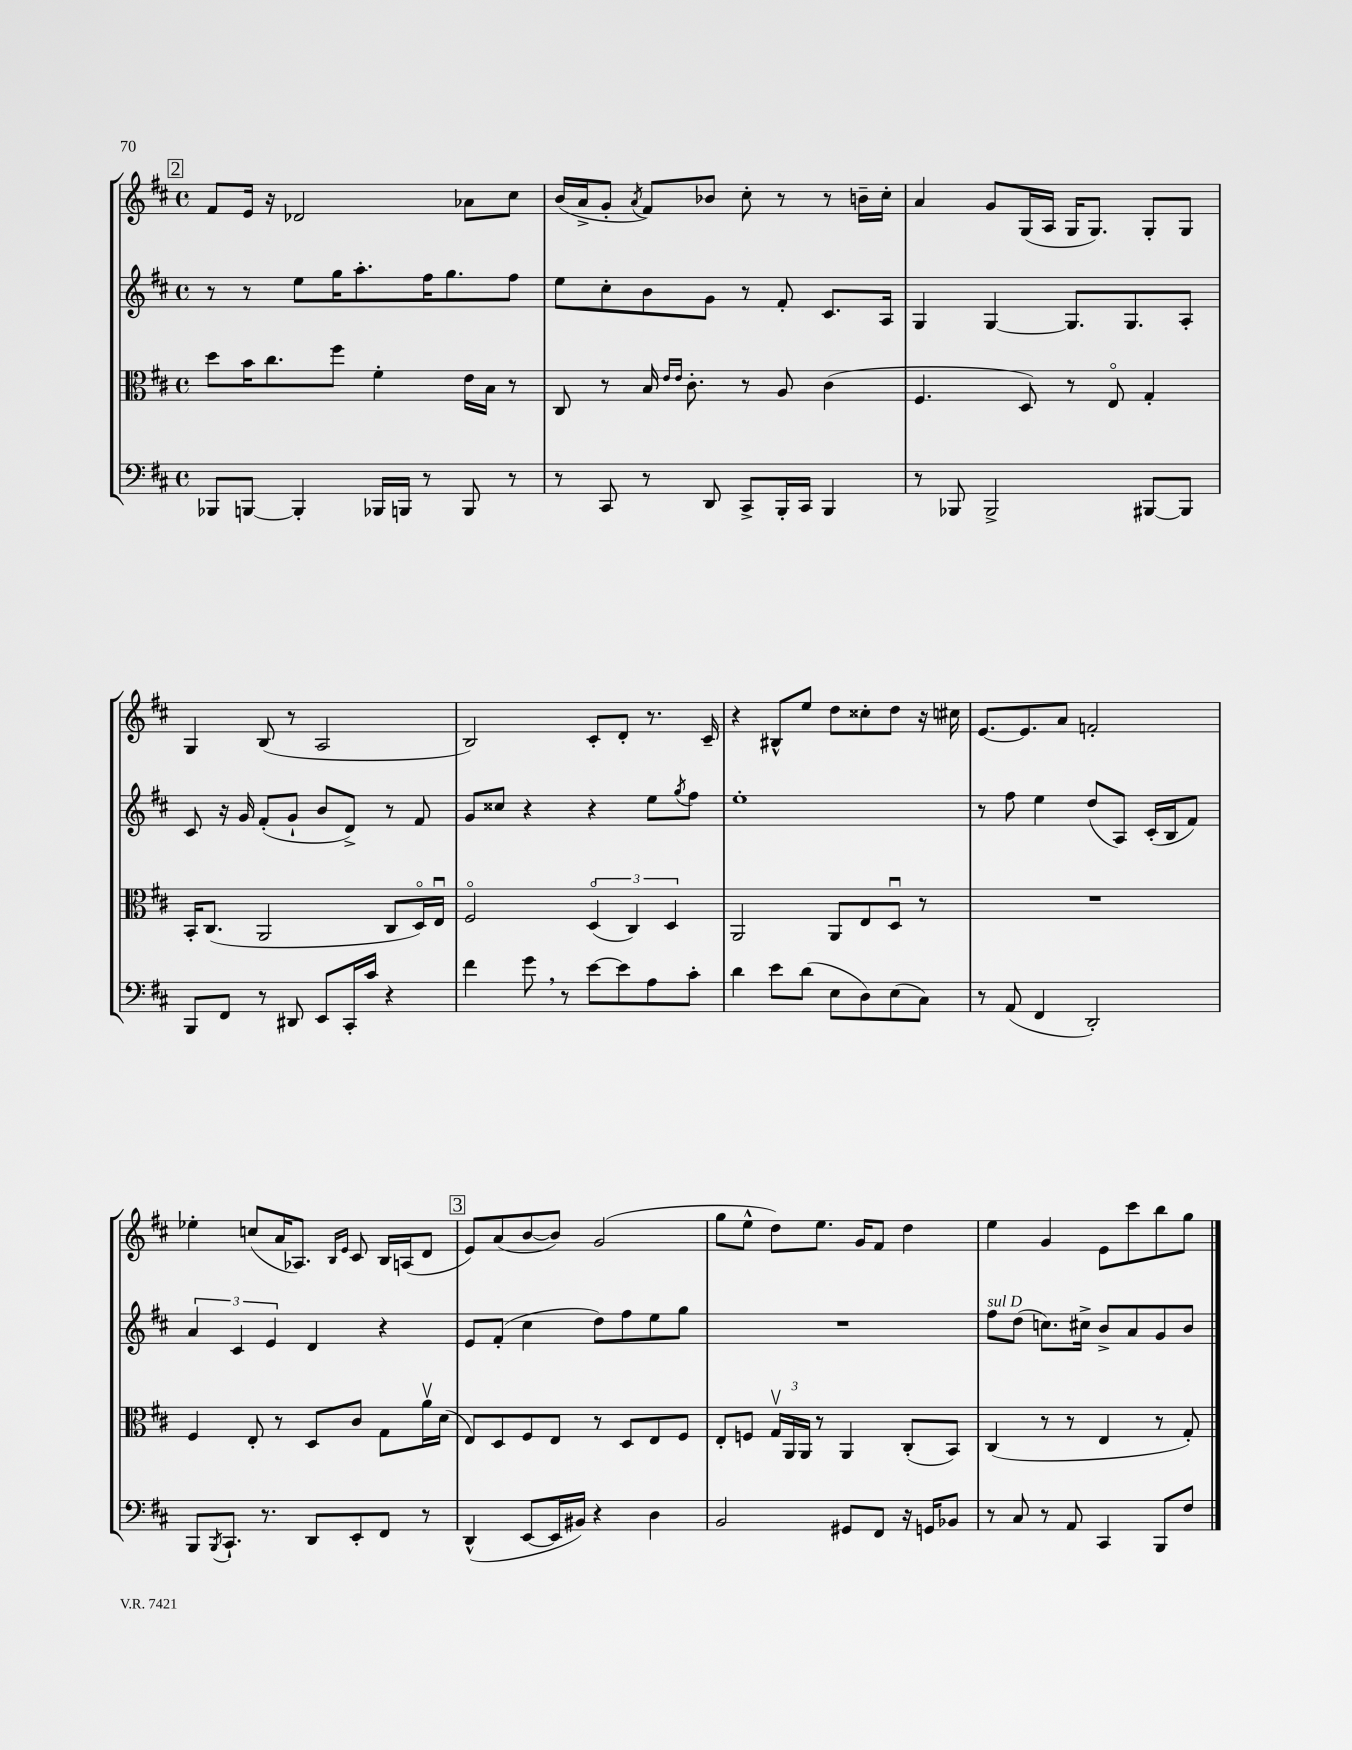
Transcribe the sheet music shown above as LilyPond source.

<<
\new StaffGroup <<
\new Staff = "s0" {
    \clef treble \key d \major \defaultTimeSignature \time 4/4
    \mark \markup { \box "2" } fis'8 e'16 r16 des'2 aes'8 cis''8 |
    b'16( a'16-> g'8-. \acciaccatura { a'8 } fis'8) bes'8 cis''8-. r8 r8 b'16-- cis''16-. |
    a'4 g'8 g16( a16 g16 g8.) g8-. g8 |
    g4 b8( r8 a2 |
    b2) cis'8-. d'8-. r8. cis'16-- |
    r4 bis8-^ e''8 d''8 cisis''8-. d''8 r16 cis''16 |
    e'8.~ e'8. a'8 f'2-. |
    ees''4-. c''8( a'16 aes8.) \grace { b16 e'16 } cis'8 b16 a16( d'8 |
    \mark \markup { \box "3" } e'8) a'8( b'8~ b'8) g'2( |
    g''8 e''8-^ d''8) e''8. g'16 fis'8 d''4 |
    e''4 g'4 e'8 cis'''8 b''8 g''8 \bar "|." |
}
\new Staff = "s1" {
    \clef treble \key d \major \defaultTimeSignature \time 4/4
    \mark \markup { \box "2" } r8 r8 e''8 g''16 a''8.-. fis''16 g''8. fis''8 |
    e''8 cis''8-. b'8 g'8 r8 fis'8-. cis'8. a16 |
    g4 g4~ g8. g8. a8-. |
    cis'8 r16 g'16 fis'8-.( g'8-! b'8 d'8->) r8 fis'8 |
    g'8 cisis''8 r4 r4 e''8 \acciaccatura { g''8 } fis''8 |
    e''1-. |
    r8 fis''8 e''4 d''8( a8) cis'16-.( b16 fis'8) |
    \tuplet 3/2 { a'4 cis'4 e'4 } d'4 r4 |
    \mark \markup { \box "3" } e'8 fis'8-.( cis''4 d''8) fis''8 e''8 g''8 |
    R1 |
    fis''8^\markup { \italic "sul D" } d''8( c''8.) cis''16-> b'8-> a'8 g'8 b'8 \bar "|." |
}
\new Staff = "s2" {
    \clef alto \key d \major \defaultTimeSignature \time 4/4
    \mark \markup { \box "2" } d''8 b'16 cis''8. fis''8 fis'4-. e'16 b16 r8 |
    cis8 r8 b16 \grace { e'16 e'16 } cis'8.-. r8 a8 cis'4( |
    fis4. d8) r8 e8\flageolet g4-. |
    b,16-. cis8.( a,2 cis8 d16\flageolet) e16\downbow |
    fis2\flageolet \tuplet 3/2 { d4\flageolet( cis4) d4 } |
    a,2 a,8 e8 d8\downbow r8 |
    R1 |
    fis4 e8-. r8 d8 cis'8 g8 a'16\upbow d'16( |
    \mark \markup { \box "3" } e8) d8 fis8 e8 r8 d8 e8 fis8 |
    e8-. f8 \tuplet 3/2 { g16\upbow a,16 a,16 } r8 a,4 cis8-.( b,8) |
    cis4( r8 r8 e4 r8 g8-.) \bar "|." |
}
\new Staff = "s3" {
    \clef bass \key d \major \defaultTimeSignature \time 4/4
    \mark \markup { \box "2" } bes,,8 b,,8~ b,,4-. bes,,16 b,,16 r8 b,,8 r8 |
    r8 cis,8 r8 d,8 cis,8-> b,,16-. cis,16 b,,4 |
    r8 bes,,8 bes,,2-> bis,,8~ bis,,8 |
    b,,8 fis,8 r8 dis,8 e,8 cis,16-. cis'16 r4 |
    fis'4 g'8 \breathe r8 e'8~ e'8 a8 cis'8-. |
    d'4 e'8 d'8( e8 d8) e8( cis8) |
    r8 a,8( fis,4 d,2-.) |
    b,,8 \acciaccatura { b,,8 } cis,8.-! r8. d,8 e,8-. fis,8 r8 |
    \mark \markup { \box "3" } d,4-^( e,8~ e,16 bis,16) r4 d4 |
    b,2 gis,8 fis,8 r16 g,16 bes,8 |
    r8 cis8 r8 a,8 cis,4 b,,8 fis8 \bar "|." |
}
>>
>>
\layout { \context { \Score \remove "Bar_number_engraver" } }
